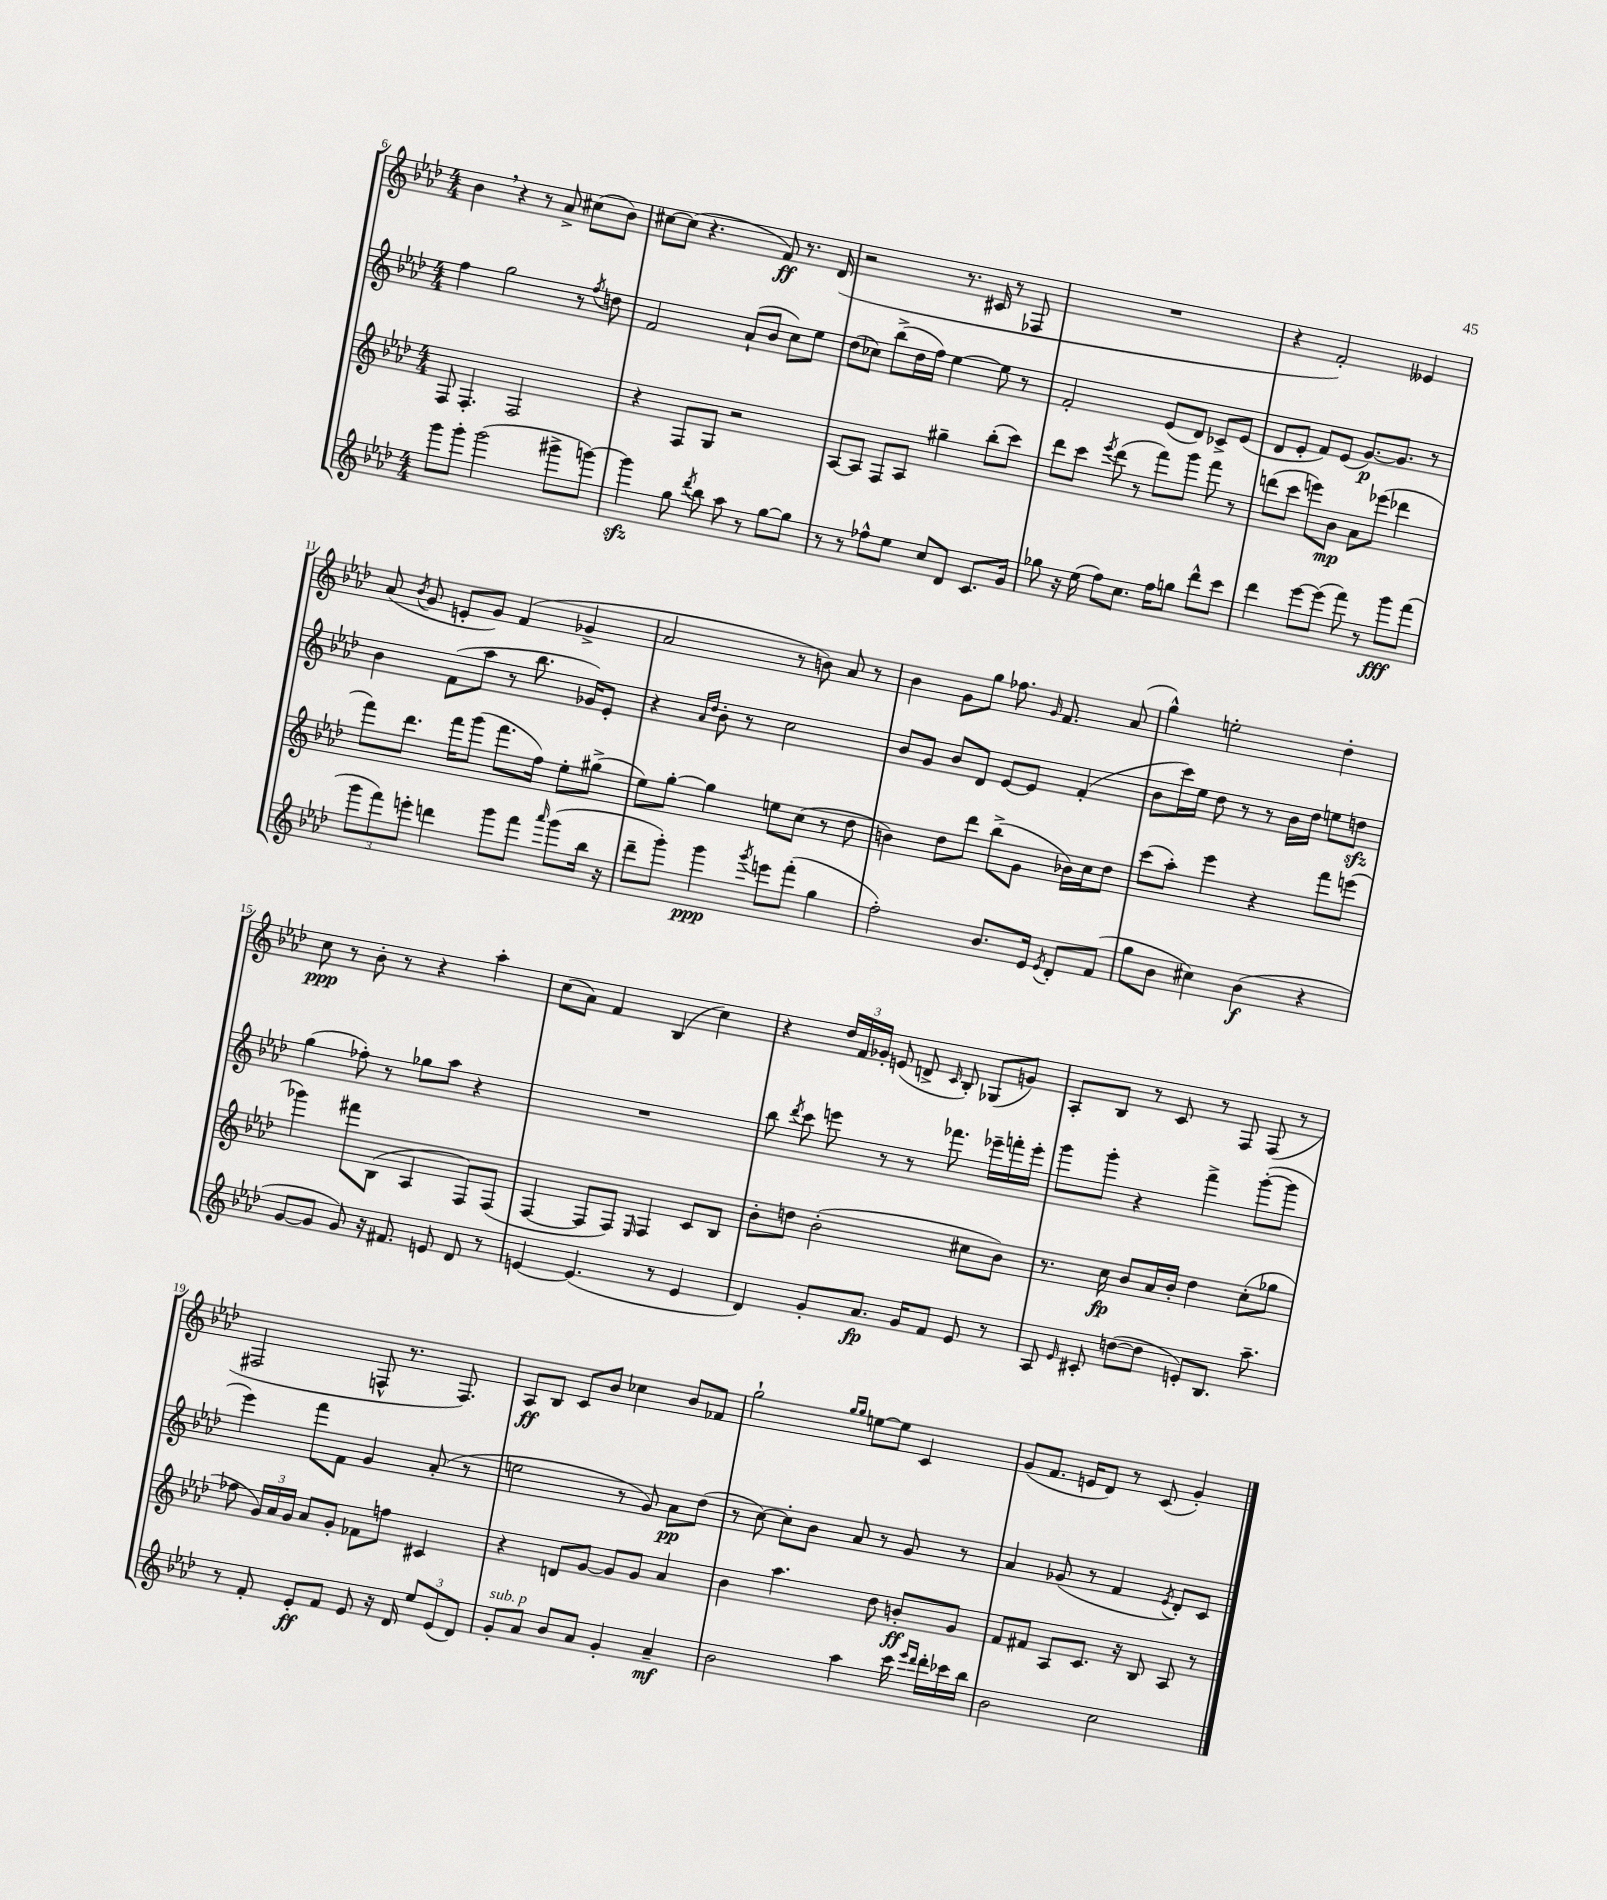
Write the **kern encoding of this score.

**kern	**kern	**kern	**kern
*staff4	*staff3	*staff2	*staff1
*clefG2	*clefG2	*clefG2	*clefG2
*k[b-e-a-d-]	*k[b-e-a-d-]	*k[b-e-a-d-]	*k[b-e-a-d-]
*M4/4	*M4/4	*M4/4	*M4/4
8ggg\L	8F/	4ff\	4b-\
8ggg'\J	4.F'/	.	.
(2ggg\	.	2gg\	4r
.	2F/	.	8r
.	.	.	8a-^/
8ggg#^\L	.	8r	(8cc#\L
.	.	8qff/	.
[8ggg\J)	.	8dd\	8b-\J)
=	=	=	=
4ggg\]	4r	2f/	[8cc#\L
.	.	.	(8cc#\]J
8gg\	8F/L	.	4.r
8qddd-/	.	.	.
8bb-\	8G/J	.	.
8aa-\	2r	(8a-`/L	.
8r	.	8b-/J	8f/)
[8gg\L	.	8cc\L)	8.r
8gg\]J	.	8ee-\J	.
.	.	.	(16d-/
=	=	=	=
8r	[8A-/L	(8dd-\L	2r
8r	8A-/]J	8cc-\J)	.
8ff-^^\L	8F/L	(8bb-^\L	.
8ee-\J	8A-/J	16dd-\L	.
.	.	16ff\JJ)	.
8cc/L	4gg#~\	[4ee-\	8.r
8d-/J	.	.	.
.	.	.	16c#/
8.c/L	(8bb-'\L	8ee-\]	8r
.	8ccc\J)	8r	8F-/
16g/Jk	.	.	.
=	=	=	=
8gg-\	8ddd-\L	2f'/	1r
16r	8ccc\J	.	.
(16ee-\	.	.	.
.	8qeee-/	.	.
8ff\L)	(8ddd-\	.	.
8.cc\J	8r	.	.
.	8fff\L)	(8e-/L	.
16ff\LK	.	.	.
8gg\J	8ggg\J	8d-/J)	.
8ddd-^^\L	8fff\	8c-^/L	.
8ccc\J	8r	(8e-/J	.
=	=	=	=
4ddd-\	(8ddd\L	8d-/L	4r
.	8ccc\J	8e-'/J	.
[8eee-\L	8eee\L)	8f/L)	2f'/)
(8eee-\]J	8b-\J	(8e-/J	.
8fff\)	8a-\L	[8.g/L)	.
8r	(8eee-\J	.	.
.	.	8.g/]J	.
8ggg\L	4ddd-\	.	4e--/
(8fff\J	.	8r	.
=	=	=	=
12ggg\L	8fff\L)	4b-\	(8a-/
12fff\)	.	.	.
.	.	.	8qb-/
.	8.ddd-\J	.	8g/
12eee'\J	.	.	.
4ddd\	.	(8f\L	8e'/L
.	16fff\LK	.	.
.	(8ggg\J	8aa-\J	8g/J)
8ggg\L	8.fff\L	8r	(4f/
8fff\J	.	8.bb-\	.
.	16ff\Jk)	.	.
16qqaaa-/	.	.	.
(8ggg\L	8ee-'\L	.	4g-^/
.	.	16g-/LK)	.
16bb-\Jk	(8gg#^\J	8e-'/J	.
16r	.	.	.
=	=	=	=
8ddd-~\L	8ee-\L)	4r	2a-/
8ggg'\J)	[8gg'\J	.	.
.	.	16qqa-/LL	.
.	.	16qqdd-/JJ	.
4ggg\	4gg\]	8b-'\	.
.	.	8r	.
8qggg/	.	.	.
8eee\L	8ee\L	2cc\	8r
(8fff'\J	(8cc\J	.	8b\)
4gg\	8r	.	8a-/
.	8dd-\	.	8r
=	=	=	=
2ff'\)	4b\)	8b-/L	4b-\
.	.	8g/J	.
.	8dd-\L	8b-/L	8g\L
.	8ddd-\J	8d-/J	8gg\J
8.b-/L	(8bb-^\L	[8e-/L	8.ff-\
.	8g\J	8e-/]J	.
.	.	.	16qqg/
16e-/Jk	.	.	8.f/
8qe-/	.	.	.
8d-'/L	16b-\LL)	(4f'/	.
.	16cc\J	.	.
(8f/J	8dd-\J	.	(8a-/
=	=	=	=
8gg\L	(8ccc\L	8b-\L	4gg^^\)
8b-\J	8aa-'\J)	16ccc\L)	.
.	.	16ee-\JJ	.
4cc#\)	4eee-\	8dd-\	2ee'\
.	.	8r	.
(4b-\	4r	8r	.
.	.	16b-\LL	.
.	.	16dd-\JJ	.
4r	8fff\L	8ee\L	4dd-'\
.	(8eee\J	8dd\J	.
=	=	=	=
[8g/L	4ggg-\)	(4gg\	8cc\
8g/]J	.	.	8r
8g/)	8fff#\L	8ff-'\)	8b-'\
16r	(8B-\J	8r	8r
8.f#/	.	.	.
.	4A-/	8gg-\L	4r
8e/	.	8aa-\J	.
8d-/	8F/L)	4r	4aa-'\
8r	(8F/J	.	.
=	=	=	=
[4e/	[4F/	1r	(8cc\L
.	.	.	8a-\J)
(4.e/]	8F/]L	.	4f/
.	8F/J)	.	.
.	16qqE-/	.	.
.	4F/	.	(4B-/
8r	.	.	.
4e/	8c/L	.	4cc\)
.	8B-/J	.	.
=	=	=	=
4d-/)	8b-'\L	8bb-\	4r
.	.	8qddd-/	.
.	8dd\J	8ccc\	.
8g'/L	(2b-'\	8eee\	24dd-/LL
.	.	.	24f/
.	.	.	24g-'/JJ
8.a-/J	.	8r	(8e/
.	.	8r	8d^/
16g/LK	.	.	.
.	.	.	16qqc/
8f/J	.	8.fff-\	8B-'/)
8e-/	8cc#\L	.	(8G-/L
.	.	16eee-~\LL	.
8r	8b-\J)	16fff'\	8g/J)
.	.	16eee-'\JJ	.
=	=	=	=
8A-/	8.r	8ggg\L	8A-'/L
16qqe-/	.	.	.
8c#'/	.	8ggg'\J	8B-/J
.	16cc\	.	.
([8dd\L	8b-/L	4r	8r
8dd\]J	16a-/L	.	8c/
.	16b-'/JJ	.	.
8e'/L)	4dd-\	4fff^\	8r
8.B-/J	.	.	8F/
.	(8cc'\L	([8ggg'\L	(8F/
8.aa-~\	.	.	.
.	8gg-\J	8ggg\]J	8r
=	=	=	=
8r	8ff-\	4eee-\)	2F#/
8f'/	24g/LL)	.	.
.	24a-/	.	.
.	24g/JJ	.	.
8e-'/L	8a-/L	8fff\L	.
8f/J	8g'/J	8f\J	.
8e-/	8f-\L	4g/	8F^^/
16r	8ff\J	.	8.r
16d-/	.	.	.
12ee-/L	4c#/	(8a-'/	.
.	.	.	8.F/)
(12e-/	.	.	.
.	.	8r	.
12d-/J)	.	.	.
=	=	=	=
8g'/L	4r	2ee\	8A-/L
8a-/J	.	.	8B-/J
8b-/L	8d/L	.	8c/L
8a-/J	[8g/J	.	8b-/J
4g'/	8g/]L	8r	4cc-\
.	8g/J	8g/)	.
4a-~/	4a-/	8a-\L	8b-/L
.	.	(8dd-\J	8f-/J
=	=	=	=
2b-\	4b-\	8r	2gg`\
.	.	[8cc\)	.
.	4.aa-\	8cc'\]L	.
.	.	8b-\J	.
.	.	.	16qqgg/LL
.	.	.	16qqgg/JJ
4aa-\	.	8a-/	[8ee\L
.	8dd-\	8r	8ee\]J
16ccc\	8b'/L	8g/	4c/
16qqeee-/LL	.	.	.
16qqddd-/JJ	.	.	.
16ddd-'\LL	.	.	.
16ccc-\	8g/J	8r	.
16bb-\JJ	.	.	.
=	=	=	=
2b-\	8f/L	4a-/	(8g/L
.	8f#/J	.	8.f/J
.	8A-/L	(8g-/	.
.	.	.	16e/LK
.	8.c/J	8r	8d-/J)
2cc\	.	4f/	8r
.	16r	.	.
.	8B-/	.	(8c/
.	.	8qe-/	.
.	8A-/	8d-'/L)	4g'/)
.	8r	8c/J	.
==	==	==	==
*-	*-	*-	*-
